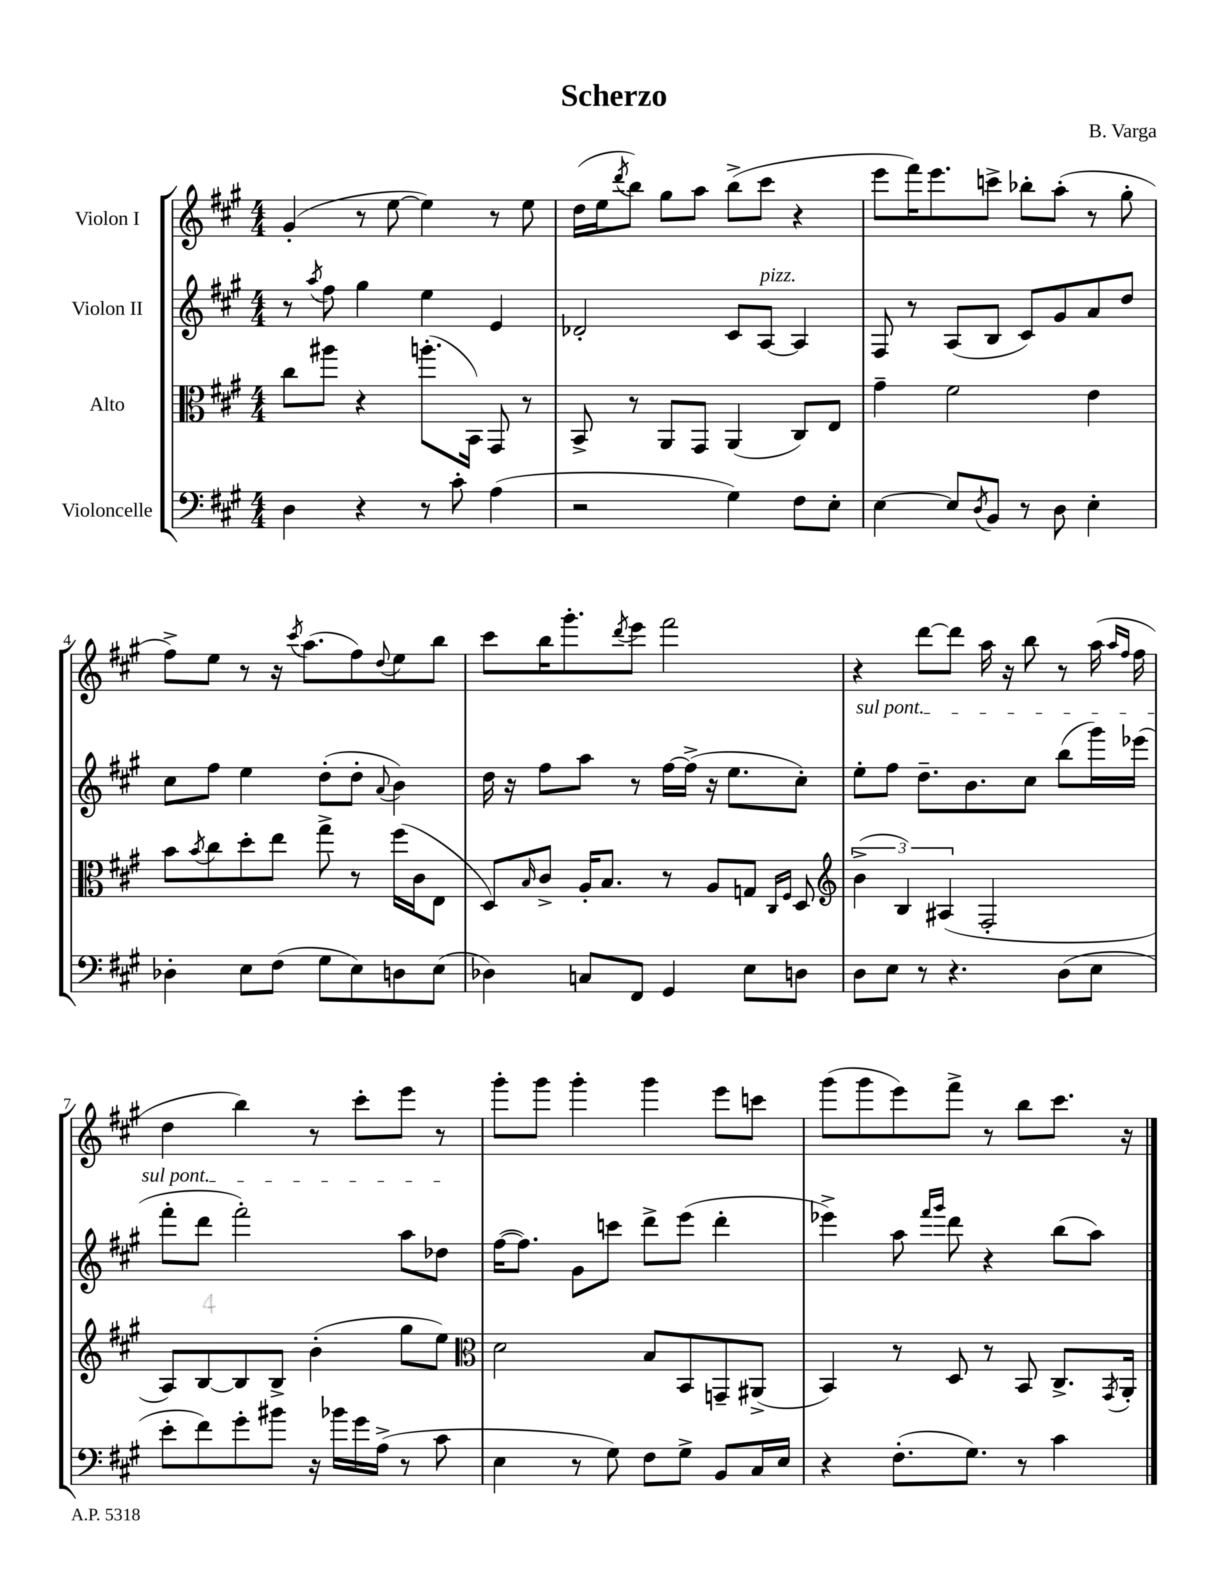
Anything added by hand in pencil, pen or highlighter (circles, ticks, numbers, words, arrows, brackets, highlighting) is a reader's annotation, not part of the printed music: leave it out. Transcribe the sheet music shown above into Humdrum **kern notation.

**kern	**kern	**kern	**kern
*part4	*part3	*part2	*part1
*staff4	*staff3	*staff2	*staff1
*I"Violoncelle	*I"Alto	*I"Violon II	*I"Violon I
*clefF4	*clefC3	*clefG2	*clefG2
*k[f#c#g#]	*k[f#c#g#]	*k[f#c#g#]	*k[f#c#g#]
*M4/4	*M4/4	*M4/4	*M4/4
=1	=1	=1	=1
4D\	8cc#\L	8r	(4g#'/
.	.	8qaa/	.
.	8aa#X\J	8ff#\	.
4r	4r	4gg#\	8r
.	.	.	[8ee\
8r	(8.aan'\L	4ee\	4ee\])
8c#'\	.	.	.
.	16BB\Jk)	.	.
(4A\	8GG#/	4e/	8r
.	8r	.	8ee\
=2	=2	=2	=2
2r	8BB^/	2d-X'/	(16dd\LL
.	.	.	16ee\J
.	.	.	8qddd/
.	8r	.	8bb\J)
.	8AA/L	.	8gg#\L
.	8GG#/J	.	8aa\J
4G#\)	(4AA/	8c#/L	(8bb^\L
!	!	!LO:TX:a:i:t=pizz.	!
.	.	[8A/J	8ccc#\J
8F#\L	8C#/L)	4A/]	4r
8E'\J	8E/J	.	.
=3	=3	=3	=3
[4E\	4g#~\	8F#/	8eee\L
.	.	8r	16fff#\K)
.	.	.	8.eee\
8E/L]	2f#\	(8A/L	.
8qD/	.	.	.
8BB/J	.	8B/J	8cccn^\J
8r	.	8c#/L)	8bb-X'\L
8D\	.	8g#/	(8aa'\J
4E'\	4e\	8a/	8r
.	.	8dd/J	8gg#'\
!!LO:LB:g=z
=4	=4	=4	=4
4D-X'\	8b\L	8cc#\L	8ff#^\L)
.	8qb/	.	.
.	8cc#\	8ff#\J	8ee\J
8E\L	8dd'\	4ee\	8r
(8F#\J	8ee\J	.	16r
.	.	.	8qccc#/
.	.	.	(8.aa\L
8G#\L	8gg#^\	(8dd'\L	.
8E\)	8r	8dd'\J	8ff#\)
.	.	8qqa/	8qqdd/
8Dn\	(16ff#\LL	4b\)	8ee\
.	16c#\J	.	.
(8E\J	8E\J	.	8bb\J
=5	=5	=5	=5
4D-X\)	8D/L)	16dd\	8ccc#\L
.	.	16r	.
.	16qqB/	.	.
.	8c#^/J	8ff#\L	16bb\K
.	.	.	8.ggg#'\
8Cn/L	16A'/KL	8aa\J	.
.	8.B/J	.	.
.	.	.	8qddd/
8FF#/J	.	8r	8eee\J
4GG#/	8r	[16ff#\LL	2fff#\
.	.	(16ff#^\JJ]	.
.	8A/L	16r	.
.	.	8.ee\L	.
8E\L	8Gn/J	.	.
.	16qqC#/LL	.	.
.	16qqF#/JJ	.	.
8Dn\J	8D/	8cc#'\J)	.
=6	=6	=6	=6
*	*clefG2	*	*
!	!	!LO:TX:a:i:t=sul pont.	!
8D\L	(6b^\	8ee'\L	4r
8E\J	.	8ff#\J	.
.	6B/)	.	.
8r	.	8.dd~\L	[8ddd\L
.	(6A#X/	.	.
4.r	.	.	8ddd\J]
.	.	8.b\	.
.	2F#'/	.	16aa\
.	.	.	16r
.	.	8cc#\J	8bb\
(8D\L	.	(8bb\L	8r
8E\J	.	16ggg#\L)	(16aa\
.	.	.	16qqaa/LL
.	.	.	16qqff#/JJ
.	.	(16eee-X\JJ	16ff#\
!!LO:LB:g=z
=7	=7	=7	=7
8e'\L	8A/L)	8fff#'\L	4dd\
8f#\)	[8B/	8ddd\J	.
8g#'\	8B/]	2fff#'\)	4bb\)
8b#X\J	8B^/J	.	.
16r	(4b'\	.	8r
16b-X\LL	.	.	.
16g#\	.	.	8ccc#'\L
(16A^\JJ	.	.	.
8r	8gg#\L	8aa\L	8eee\J
8c#\	8ee\J)	8dd-X\J	8r
=8	=8	=8	=8
*	*clefC3	*	*
4E\	2d\	([16ff#\KL	8ggg#'\L
.	.	8.ff#\J])	.
.	.	.	8ggg#\J
8r	.	8g#\L	4ggg#'\
8G#\)	.	8cccn\J	.
8F#\L	8B/L	8ddd^\L	4ggg#\
8G#^\J	8BB/	(8eee\J	.
8BB/L	8GGn~/	4ddd'\	8eee\L
16C#/L	(8AA#X^/J	.	8cccn\J
16E/JJ	.	.	.
=9	=9	=9	=9
4r	4BB/)	4eee-X^\)	(8ggg#\L
.	.	.	8ggg#\
(8.F#'\L	8r	8aa\	8eee\)
.	.	16qqfff#/LL	.
.	.	16qqggg#/JJ	.
.	8D/	8ddd\	8fff#^\J
8.G#\J)	.	.	.
.	8r	4r	8r
8r	8BB/	.	8bb\L
4c#\	8.C#^/L	(8bb\L	8.ccc#\J
.	.	8aa\J)	.
.	8qGG#/	.	.
.	16AA'/Jk	.	16r
==	==	==	==
*-	*-	*-	*-
